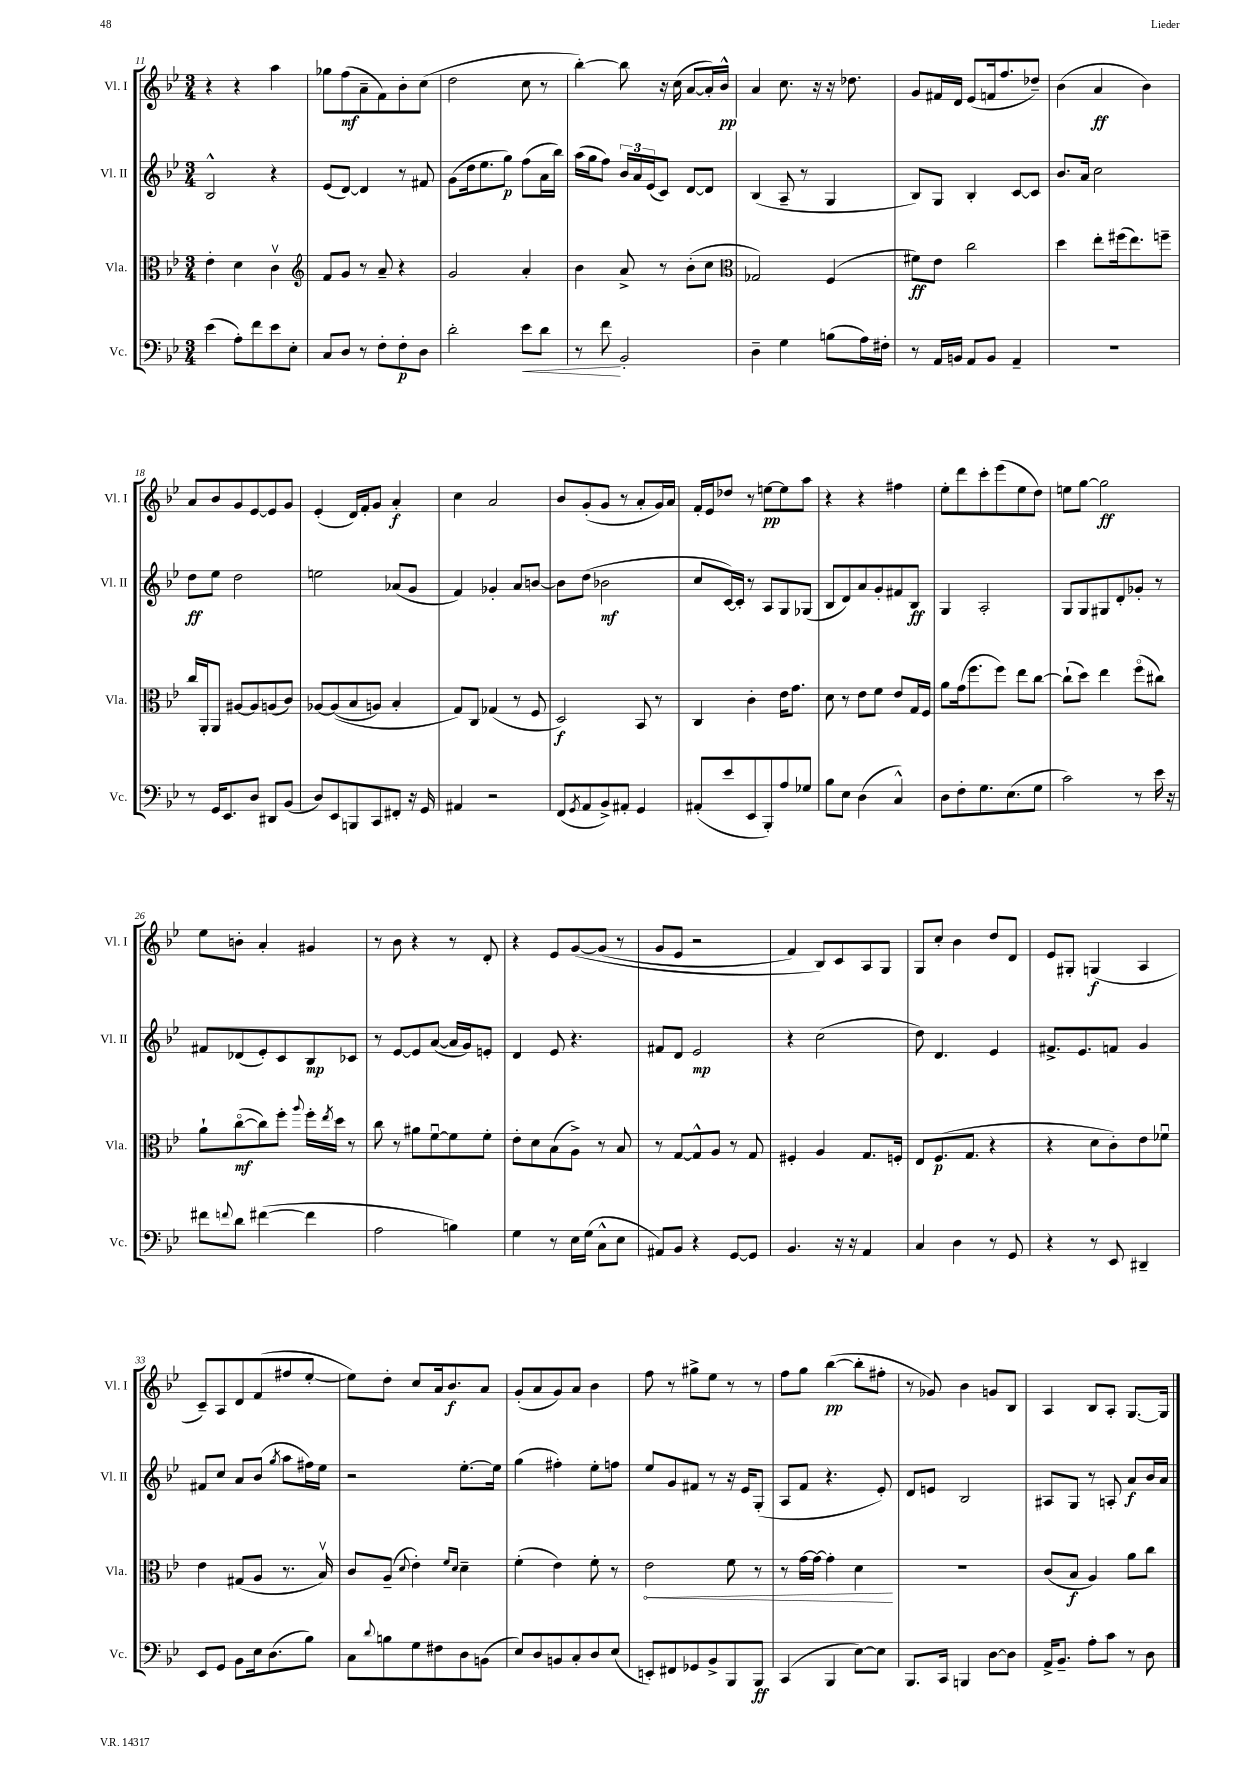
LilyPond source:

<<
\new StaffGroup <<
\new Staff = "s0" \with { instrumentName = "Vl. I" shortInstrumentName = "Vl. I" } {
    \clef treble \key bes \major \numericTimeSignature \time 3/4
    r4 r4 a''4 |
    ges''8 f''8\mf( a'8-- f'8) bes'8-. c''8( |
    d''2 c''8 r8 |
    bes''4~-.) bes''8 r16 c''16( a'8~ a'16-.) bes'16-^\pp |
    a'4 c''8. r16 r16 des''8. |
    g'8 fis'16 d'16 ees'8( f'16 f''8. des''8--) |
    bes'4( a'4\ff bes'4) |
    a'8 bes'8 g'8 ees'8~ ees'8 g'8 |
    ees'4-.( d'16) f'16-. g'8 a'4-.\f |
    c''4 a'2 |
    bes'8 g'8-.( g'8 r8 a'8-. g'16) a'16 |
    f'16-. ees'16 des''8 r8 e''8~\pp e''8 a''8 |
    r4 r4 fis''4 |
    ees''8-. d'''8 c'''8-. ees'''8( ees''8 d''8) |
    e''8 g''8~ g''2\ff |
    ees''8 b'8-. a'4-. gis'4 |
    r8 bes'8 r4 r8 d'8-. |
    r4 ees'8 g'8~\( g'8( r8 |
    g'8 ees'8 r2 |
    f'4) bes8\) c'8 a8 g8 |
    g8 c''8-. bes'4 d''8 d'8 |
    ees'8 gis8-. g4\f( a4 |
    c'8--) a8 d'8 f'8( fis''8 ees''8~-. |
    ees''8) d''8-. c''8 a'16 bes'8.\f a'8 |
    g'8-.( a'8 g'8) a'8 bes'4 |
    f''8 r8 gis''8-> ees''8 r8 r8 |
    f''8 g''8 bes''4~\pp( bes''8-. fis''8-. |
    r8 ges'8) bes'4 g'8 bes8 |
    a4 bes8 a8-. g8.~ g16 \bar "|." |
}
\new Staff = "s1" \with { instrumentName = "Vl. II" shortInstrumentName = "Vl. II" } {
    \clef treble \key bes \major \numericTimeSignature \time 3/4
    bes2-^ r4 |
    ees'8( d'8~) d'4 r8 fis'8 |
    g'8( d''16 ees''8. g''8\p) f''8( a'16 bes''16) |
    a''16( g''16 f''8) \tuplet 3/2 { bes'16 a'16 ees'16( } c'8) d'8~ d'8 |
    bes4( a8-- r8 g4 |
    bes8) g8 bes4-. c'8~ c'8 |
    bes'8. a'16 c''2 |
    d''8\ff ees''8 d''2 |
    e''2 aes'8( g'8 |
    f'4) ges'4-. a'8 b'8~ |
    b'8 d''8( bes'2\mf |
    c''8 c'16~) c'16-. r8 a8 g8 ges8( |
    bes8 d'8) a'8 g'8-. fis'8 bes8\ff |
    g4 a2-. |
    g8 g8 gis8 d'8-. ges'8-. r8 |
    fis'8 des'8( ees'8-.) c'8 bes8\mp ces'8 |
    r8 ees'8~ ees'8 a'8~( a'16 g'16) e'8-. |
    d'4 ees'8 r4. |
    fis'8 d'8 ees'2\mp |
    r4 c''2( |
    d''8) d'4. ees'4 |
    fis'8.-> ees'8. f'8 g'4 |
    fis'8 c''8 a'8 bes'8( \acciaccatura { g''8 } a''8 fis''16) ees''16 |
    r2 ees''8.~-. ees''16 |
    g''4( fis''4-.) ees''8-. f''8 |
    ees''8 g'8 fis'8 r8 r16 ees'16 g8-.( |
    a8 f'8 r4. ees'8-.) |
    d'8 e'8 bes2 |
    ais8 g8 r8 a8-. a'8\f bes'16 a'16 \bar "|." |
}
\new Staff = "s2" \with { instrumentName = "Vla." shortInstrumentName = "Vla." } {
    \clef alto \key bes \major \numericTimeSignature \time 3/4
    ees'4-. d'4 c'4\upbow |
    \clef treble f'8 g'8 r8 a'8-- r4 |
    g'2 a'4-. |
    bes'4 a'8-> r8 bes'8-.( c''8 |
    \clef alto ges2) f4( |
    fis'8\ff) ees'8 c''2 |
    d''4 ees''8-. fis''16( ees''8.) f''8-- |
    c''16 a,16-. a,8 ais8~ ais8 a8( c'8) |
    aes8~ aes8(\( bes8 a8) bes4-. |
    g8\) c8 ges4( r8 f8 |
    d2\f) bes,8 r8 |
    c4 c'4-. ees'16 g'8. |
    d'8 r8 ees'8 f'8 ees'8 g16 f16 |
    a'8 g'16( f''8. f''8) ees''8 c''8~ |
    c''8-!( d''8) ees''4 f''8\flageolet( cis''8) |
    a'8-! c''8~\flageolet\mf( c''8) f''8-. \appoggiatura { a''8 } f''16-. \acciaccatura { ees''8 } d''16 r8 |
    c''8 r8 ais'8 f'8~\downbow f'8 f'8-. |
    ees'8-. d'8 bes8( a8->) r8 bes8 |
    r8 g8~ g8-^ a8 r8 g8 |
    fis4-. a4 g8. f16-. |
    ees8 f8.\p( g8. r4 |
    r4 d'8 c'8-.) ees'8 fes'8\downbow |
    ees'4 gis8( a8 r8. bes16\upbow) |
    c'8 a8--( \appoggiatura { d'8 } ees'4-.) \grace { f'16 d'16 } d'4-- |
    f'4-.( ees'4) f'8-. r8 |
    \once \override Hairpin.circled-tip = ##t ees'2\< f'8 r8 |
    r8 g'16~ g'16~ g'4-. d'4\! |
    R2. |
    c'8( bes8\f a4) a'8 c''8 \bar "|." |
}
\new Staff = "s3" \with { instrumentName = "Vc." shortInstrumentName = "Vc." } {
    \clef bass \key bes \major \numericTimeSignature \time 3/4
    ees'4( a8-.) f'8 ees'8 ees8-. |
    c8 d8 r8 f8-. f8-.\p d8 |
    d'2-. ees'8\< d'8 |
    r8 f'8\! bes,2-. |
    d4-- g4 b8( a16) fis16-. |
    r8 a,16 b,16 a,8 b,8 a,4-- |
    R2. |
    r8 g,16 ees,8. d8 dis,8 bes,8( |
    d8) ees,8 b,,8 c,8 fis,8-. r16 g,16 |
    ais,4 r2 |
    f,8( \acciaccatura { g,8 } a,8 bes,8->) ais,8-. g,4 |
    ais,8-.( ees'8 ees,8 bes,,8-.) a8 ges8 |
    bes8 ees8 d4( c4-^) |
    d8 f8-. g8. ees8.( g8 |
    c'2) r8 ees'16 r16 |
    fis'8 \appoggiatura { f'8 } d'8 fis'4~( fis'4 |
    a2 b4) |
    g4 r8 ees16 g16( c8-^ ees8 |
    ais,8) bes,8 r4 g,8~ g,8 |
    bes,4. r16 r16 a,4 |
    c4 d4 r8 g,8 |
    r4 r8 ees,8 dis,4-- |
    ees,8 g,8 bes,8 ees16 d8.( bes8) |
    c8 \appoggiatura { d'8 } b8 g8 fis8 d8 b,8( |
    ees8) d8 b,8 c8-. d8 ees8( |
    e,8-.) fis,8 ges,8 bes,8-> bes,,8 bes,,8\ff |
    c,4( bes,,4 ees8~) ees8 |
    bes,,8. c,16 b,,4 d8~ d8 |
    a,16-> bes,8.-- a8-. c'8 r8 d8 \bar "|." |
}
>>
>>
\layout { \context { \Score currentBarNumber = #11 } }
